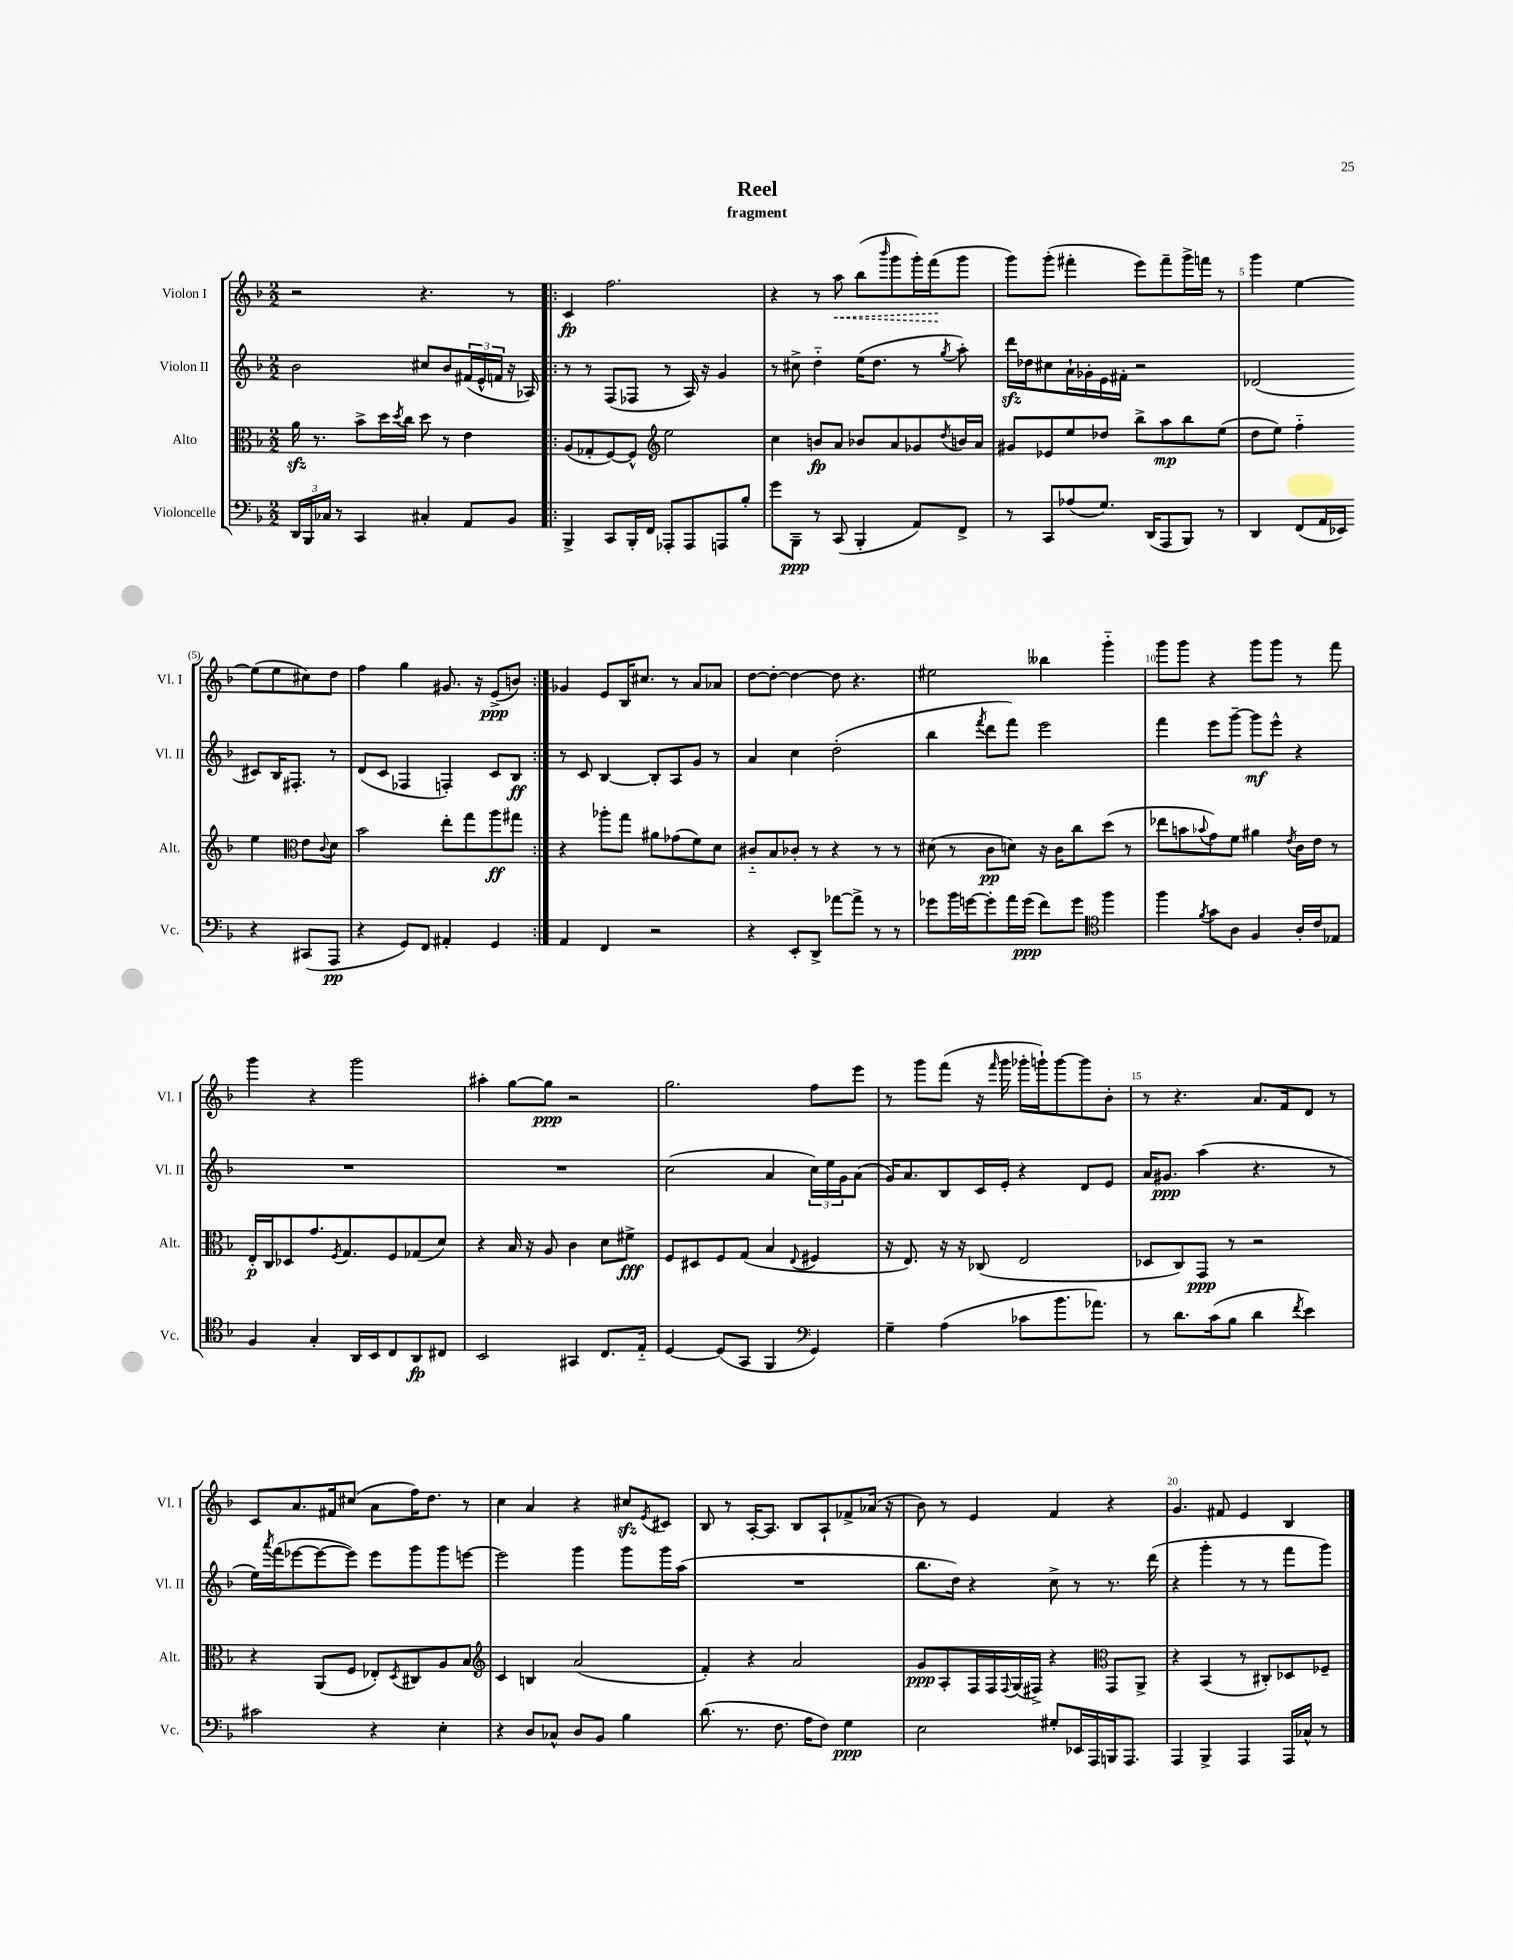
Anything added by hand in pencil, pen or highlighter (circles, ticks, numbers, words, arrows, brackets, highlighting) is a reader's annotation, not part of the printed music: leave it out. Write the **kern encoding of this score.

**kern	**kern	**kern	**kern
*staff4	*staff3	*staff2	*staff1
*clefF4	*clefC3	*clefG2	*clefG2
*k[b-]	*k[b-]	*k[b-]	*k[b-]
*M2/2	*M2/2	*M2/2	*M2/2
24DD	16a	2b-	2r
24BBB-	.	.	.
.	8.r	.	.
24C-	.	.	.
8r	.	.	.
4CC	8b-^	.	.
.	16dd	.	.
.	8qdd	.	.
.	16cc	.	.
4C#'	8dd	8cc#	4.r
.	8r	8b-	.
8AA	4e	(24f#	.
.	.	24e^^	.
.	.	24f	.
8BB-	.	16r	8r
.	.	16A-)	.
=!|:	=!|:	=!|:	=!|:
4BBB-^	(8A	8r	4c
.	8G-'	8r	.
8CC	[8F)	(8F	2.ff
16BBB-'	8F^^]	8F-	.
16FF	.	.	.
*	*clefG2	*	*
8AAA-'	2ee	8r	.
8AAA-	.	16A)	.
.	.	16r	.
8AAA	.	4g	.
8B-'	.	.	.
=	=	=	=
8g	4cc	8r	4r
8BBB-~	.	8cc#^	.
8r	8b	4dd'~	8r
(8CC	8a	.	8aa
4BBB-'	8b-	(16ee	(8bb-
.	.	8.dd	.
.	.	.	16qqbbb-
.	8a	.	8ggg
8AA)	8g-	8r	16ggg')
.	.	.	(16fff
.	8qdd	8qgg	.
8FF^	16b	8aa')	8ggg
.	16a	.	.
=	=	=	=
8r	8g#	16ddd	8ggg)
.	.	16dd-	.
8CC	8e-	8cc#	(8ggg'
(8A-	8ee	16a`	4fff#'
.	.	16g-'	.
8.G)	8dd-	16e	.
.	.	16f#'	.
.	8bb-^	2r	8eee)
(16DD	.	.	.
8AAA	8aa	.	8fff#~
8BBB-)	8bb-	.	16ggg^
.	.	.	16fff
8r	(8ee	.	8r
=	=	=	=
4DD	8dd	(2d-	4ggg
.	8ee)	.	.
(8FF	4ff'~	.	[4ee
16AA	.	.	.
16EE-)	.	.	.
4r	4ee	8c#)	(8ee]
.	.	16B-	8ee
.	.	8.F#'	.
*	*clefC3	*	*
(8CC#	8e	.	8cc#)
.	8qqc	.	.
8AAA	8d	8r	8dd
=	=	=	=
4r	2b-	(8d	4ff
.	.	8c	.
8GG)	.	4F-	4gg
8FF	.	.	.
4AA#'	8ee'	4F')	8.g#
.	8gg	.	.
.	.	.	16r
4GG	8aa	8c	(8e^
.	8gg#	8B-	8b)
=:|!	=:|!	=:|!	=:|!
4AA	4r	8r	4g-
.	.	8c	.
4FF	8aa-'	[4B-	8e
.	8gg	.	16B-
.	.	.	8.cc#
2r	8a#	8B-']	.
.	(8g-	8A	8r
.	8f)	8g	8a
.	8d	8r	8a-
=	=	=	=
4r	8c#'~	4a	[8dd
.	8B-	.	8dd'_
8EE'	8c-'	4cc	4dd_
8DD^	8r	.	.
[8a-	4r	(2dd'	8dd]
8a-^]	.	.	4.r
8r	8r	.	.
8r	8r	.	.
=	=	=	=
8g-	(8d#	4bb-	2ee#
16b-	8r	.	.
[16g	.	.	.
.	.	8qfff	.
8g']	8c	8ddd	.
16a	8d)	8fff)	.
(16g	.	.	.
8f)	16r	2eee	4bb--
.	16c	.	.
8g	8cc	.	.
*clefC4	*	*	*
4ff	(8dd	.	4ggg'~
.	8r	.	.
=	=	=	=
4ff	8ee-	4fff	8ggg
.	8b	.	8ggg
8qf	8qqb-	.	.
8g	8g)	8eee	4r
8A	8f	[8ggg~	.
4F	4a#	8ggg]	8ggg
.	.	8eee^^	8ggg
.	8qe	.	.
16A'	16c	4r	8r
16c	16e	.	.
8E-	8r	.	8fff
=	=	=	=
4F	16E'	1r	4ggg
.	16C	.	.
.	8D-	.	.
4G'	8.g	.	4r
.	8qF	.	.
.	8.G	.	.
16AA	.	.	2ggg
16BB-	.	.	.
8C	8F	.	.
8AA	(8G-	.	.
8C#	8d)	.	.
=	=	=	=
2BB-	4r	1r	4aa#'
.	16B-	.	[8gg
.	16r	.	.
.	8A	.	8gg]
4GG#	4c	.	2r
8.C	8d	.	.
.	8f#^	.	.
16E'~	.	.	.
=	=	=	=
[4D	8F	(2cc	2.gg
.	8D#	.	.
(8D]	8F	.	.
8GG	(8G	.	.
4FF	4B-	4a	.
*clefF4	*	*	*
.	8qqE	.	.
4GG)	4F#	24cc)	8ff
.	.	24ee	.
.	.	24g	.
.	.	(8a	8eee
=	=	=	=
4G~	16r	16g)	8r
.	8.E)	8.a	.
.	.	.	8ggg
(4A	16r	8B-	(8fff
.	16r	.	.
.	(8C-	16c	16r
.	.	.	16qqfff
.	.	16e'	16ggg
8c-	2E	4r	16ggg-'
.	.	.	16ggg`)
8.b-	.	.	[8ggg
.	.	8d	8ggg]
8.a-)	.	.	.
.	.	8e	8b-'
=	=	=	=
8r	8D-	16a	8r
.	.	8.g#	.
8.d	8C)	.	4.r
.	8GG	(4aa	.
(16c	.	.	.
8B-	8r	.	.
4d	2r	4.r	8.a
.	.	.	16f
8qf	.	.	.
4e)	.	.	8d
.	.	8r	8r
=	=	=	=
2c#	4r	16ee)	8c
.	.	8qaaa	.
.	.	(16fff	.
.	.	[8eee-	8.a
.	(8AA	8eee-_	.
.	.	.	16f#
.	8F	8eee-])	(8cc#
4r	8E-')	8eee-	8a
.	8qD	.	.
.	8C#	8ggg	16ff)
.	.	.	8.dd
4E'	8A	8ggg	.
.	8B-	[8eee	8r
=	=	=	=
*	*clefG2	*	*
4r	4c	2eee]	4cc
8D	4B	.	4a
8C-^^	.	.	.
8D	(2a	4ggg	4r
8BB-	.	.	.
4B-	.	8ggg	8cc#
.	.	.	8qe
.	.	16ggg	8c#
.	.	(16aa	.
=	=	=	=
(8.d	4f')	1r	8B-
.	.	.	8r
8.r	.	.	.
.	4r	.	[16A'
.	.	.	8.A]
8.F	.	.	.
.	2a	.	8B-
16A	.	.	.
8F)	.	.	8A`
4G	.	.	8f-^
.	.	.	(16a-
.	.	.	16r
=	=	=	=
2E	8g	8.bb-	8b-)
.	8A'	.	8r
.	.	16dd)	.
.	16F	4r	4e
.	16F	.	.
.	8qqF	.	.
.	(16G	.	.
.	16F#^)	.	.
8G#'	4r	8cc^	4f
16EE-	.	8r	.
16AAA	.	.	.
*	*clefC3	*	*
16BBB	8GG	8.r	4r
8.AAA	.	.	.
.	8AA^	.	.
.	.	(16ddd	.
=	=	=	=
4AAA	4r	4r	4.g
4BBB-^	(4BB-	4ggg'	.
.	.	.	8f#
4AAA	8r	8r	4e
.	8C#')	8r	.
16AAA	8D-	8fff	4B-
16C-^^	.	.	.
8r	8F-~	8ggg)	.
==	==	==	==
*-	*-	*-	*-
